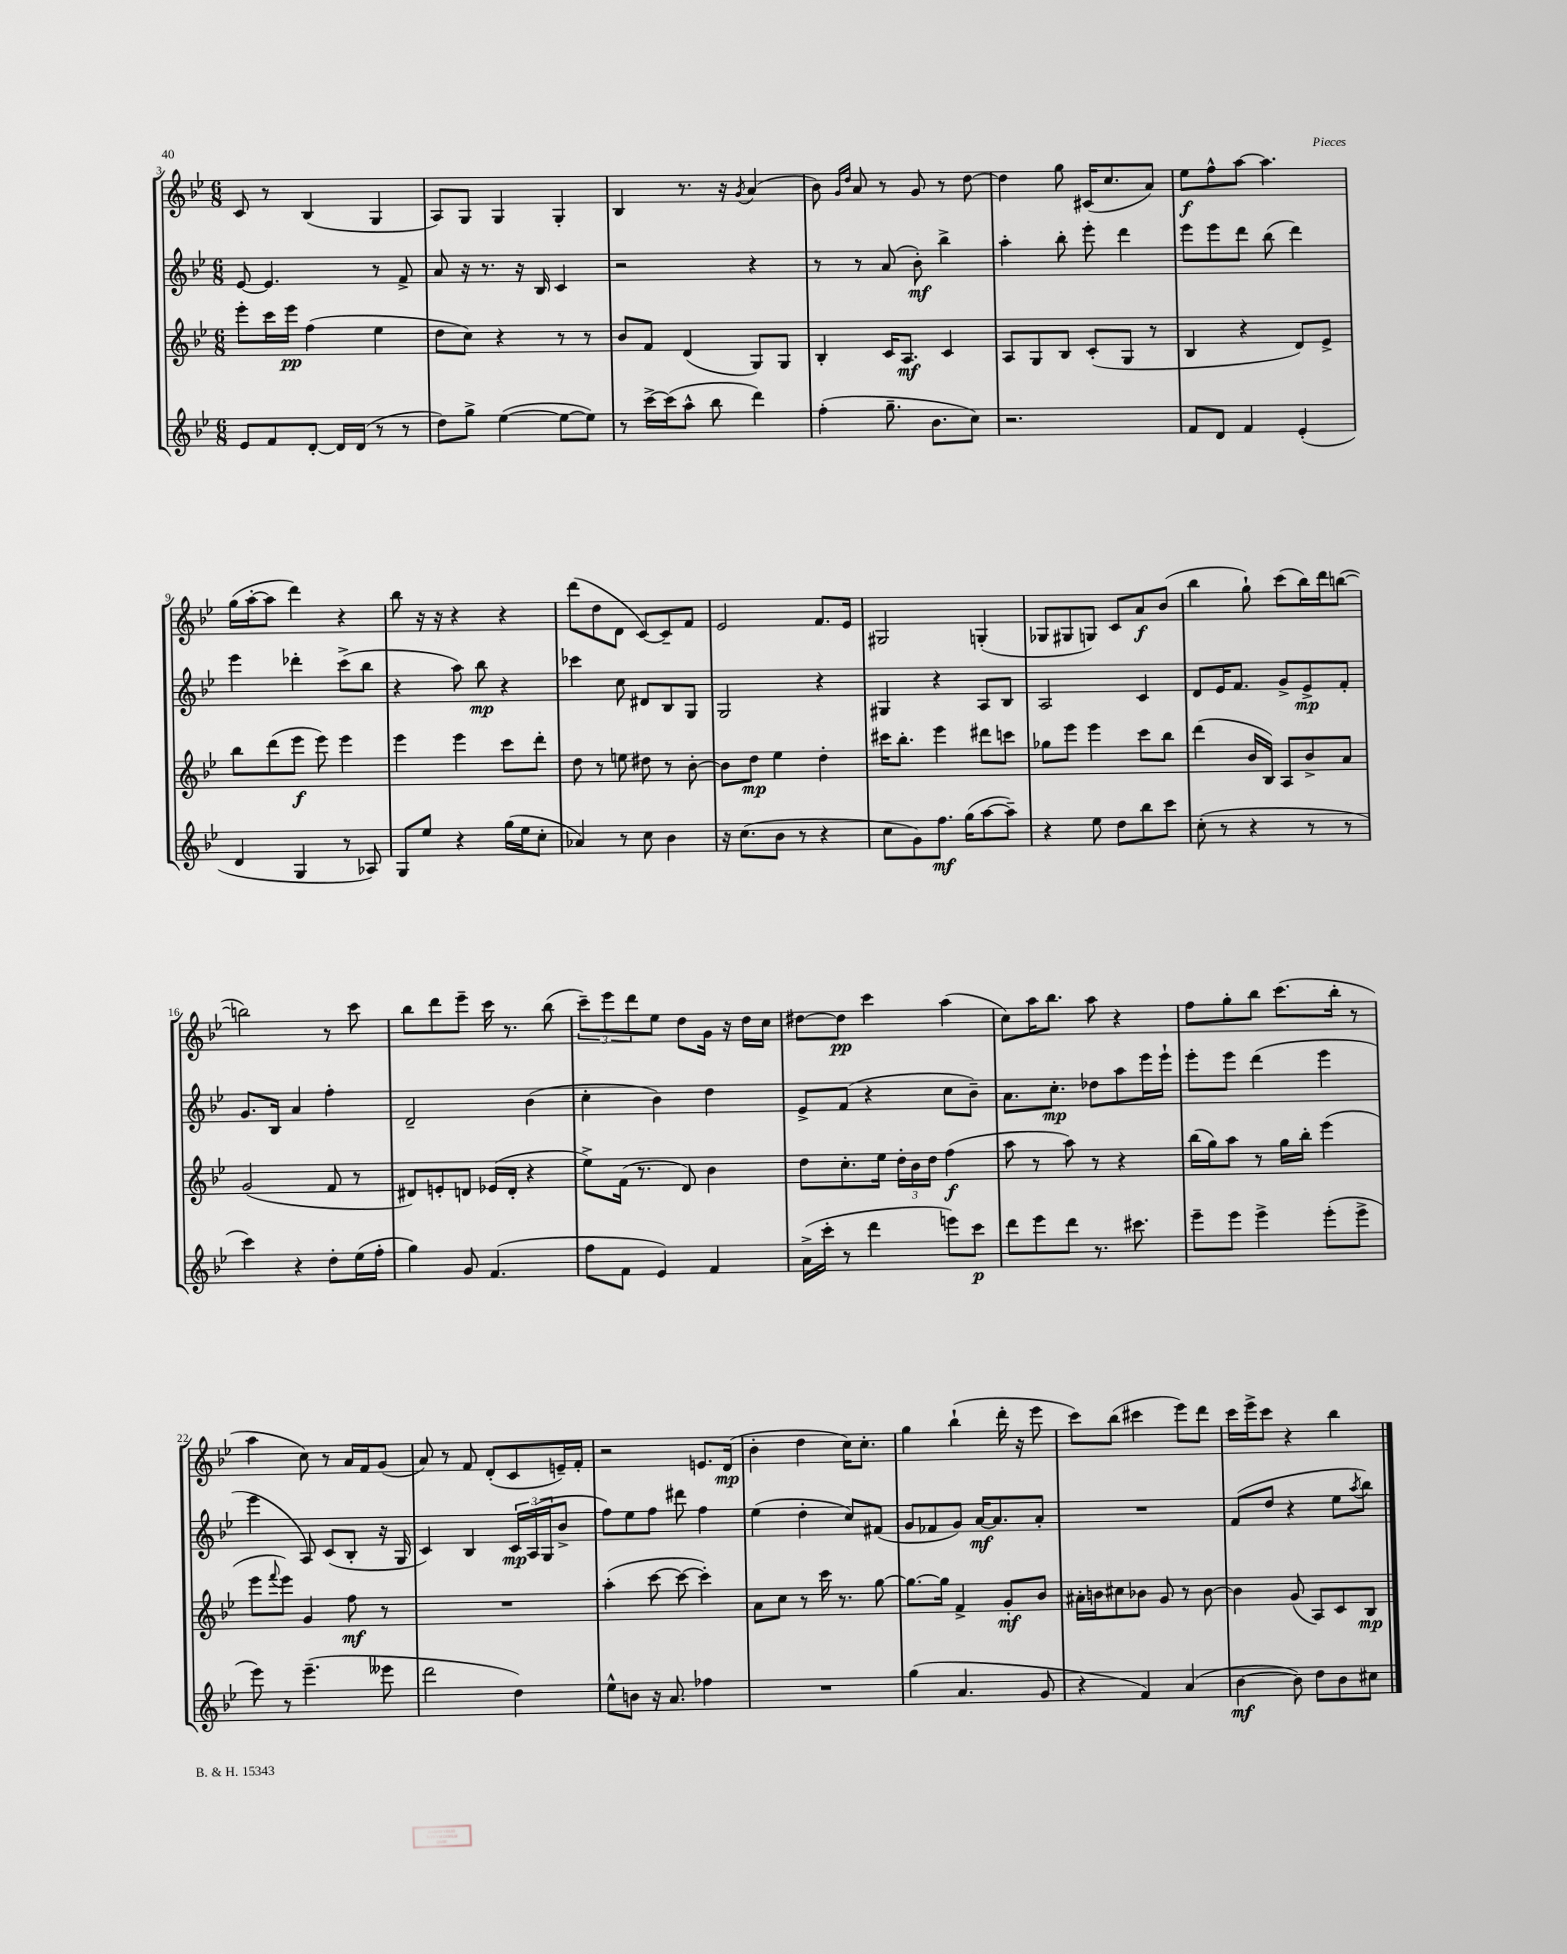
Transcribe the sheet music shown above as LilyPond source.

<<
\new StaffGroup <<
\new Staff = "s0" {
    \clef treble \key bes \major \numericTimeSignature \time 6/8
    c'8 r8 bes4( g4 |
    a8) g8 g4 g4-. |
    bes4 r8. r16 \acciaccatura { g'8 } a'4( |
    bes'8) \grace { g'16 d''16 } a'8 r8 g'8 r8 d''8~ |
    d''4 g''8 cis'16( c''8. a'8) |
    ees''8\f f''8-^ a''8~ a''4. |
    g''16( a''16~-. a''8 d'''4) r4 |
    bes''8 r16 r16 r4 r4 |
    d'''8( d''8 d'8 c'8~) c'8-- f'8 |
    ees'2 f'8. ees'16 |
    gis2 g4-.( |
    ges8 gis8 g8) c'8 a'8\f bes'8( |
    bes''4 g''8-!) c'''8( bes''16) d'''16 b''8~( |
    b''2) r8 c'''8 |
    bes''8 d'''8 ees'''8-- c'''16 r8. bes''8( |
    \tuplet 3/2 { c'''8--) ees'''8 d'''8 } ees''8 d''8 g'16 r16 d''16 c''16 |
    dis''8~ dis''8\pp c'''4 a''4( |
    c''8) a''16 bes''8. a''8 r4 |
    f''8 g''8-. bes''8 c'''8.( bes''16-. r8 |
    a''4 c''8) r8 a'16 f'16 g'8( |
    a'8) r8 f'8 d'8-.( c'8 e'16--) f'16-. |
    r2 e'8. d'16\mp( |
    bes'4-. d''4 c''16) c''8.-. |
    g''4 bes''4-!( d'''16-. r16 ees'''8 |
    c'''8) bes''8( cis'''4 ees'''8) d'''8 |
    c'''16 ees'''16-> c'''8 r4 bes''4 \bar "|." |
}
\new Staff = "s1" {
    \clef treble \key bes \major \numericTimeSignature \time 6/8
    ees'8~ ees'4. r8 f'8-> |
    a'8 r16 r8. r16 bes16 c'4 |
    r2 r4 |
    r8 r8 a'8( bes'8-.\mf) bes''4-> |
    a''4-. bes''8-. ees'''8-. d'''4 |
    ees'''8 ees'''8 d'''8 bes''8( d'''4) |
    ees'''4 des'''4-. c'''8->( bes''8 |
    r4 a''8) bes''8\mp r4 |
    ces'''4 c''8 dis'8 bes8 g8 |
    g2 r4 |
    gis4 r4 a8 bes8 |
    a2 c'4 |
    d'8 ees'16 f'8. g'8-> ees'8->\mp f'8-. |
    g'8. bes16 a'4 f''4-. |
    d'2-- bes'4( |
    c''4-. bes'4) d''4 |
    ees'8-> f'8( r4 c''8 bes'8--) |
    a'8. c''8.-.\mp des''8 a''8 ees'''16 ees'''16-! |
    ees'''8-. ees'''8 d'''4( ees'''4 |
    ees'''4 a8) c'8( bes8-. r16 g16 |
    c'4) bes4 \tuplet 3/2 { c'16\mp a16( g16 } bes'8-> |
    f''8) ees''8 f''8 dis'''8 f''4 |
    ees''4( d''4-. c''8) fis'8( |
    g'8 fes'8 g'8) a'16~\mf a'8. a'8-. |
    R2. |
    f'8( d''8 r4 ees''8 \acciaccatura { a''8 } bes''8) \bar "|." |
}
\new Staff = "s2" {
    \clef treble \key bes \major \numericTimeSignature \time 6/8
    ees'''8-. c'''16 ees'''16\pp f''4( ees''4 |
    d''8 c''8) r4 r8 r8 |
    bes'8 f'8 d'4( g8) g8 |
    bes4-. c'16 a8.\mf c'4 |
    a8 g8 bes8 c'8-.( g8 r8 |
    bes4 r4 d'8) ees'8-> |
    bes''8 d'''8( ees'''8\f ees'''8) ees'''4 |
    ees'''4 ees'''4 c'''8 d'''8-. |
    d''8 r8 e''8 dis''8 r8 bes'8~-. |
    bes'8 d''8\mp ees''4 d''4-. |
    cis'''16 bes''8.-. ees'''4 dis'''8 c'''8 |
    ges''8 ees'''8 ees'''4 c'''8 bes''8 |
    d'''4( bes'16 bes16) a8 bes'8-> a'8 |
    g'2( f'8 r8 |
    dis'8) e'8-. d'8 ees'16( d'16-. r4 |
    ees''8->) f'16( r8. d'8) bes'4 |
    d''8 c''8.-. ees''16 \tuplet 3/2 { d''16-. bes'16 d''16 } f''4\f( |
    a''8 r8 a''8) r8 r4 |
    bes''16( g''16) a''8 r8 g''16 bes''16-. ees'''4( |
    ees'''8 \appoggiatura { f'''8 } ees'''8) g'4 f''8\mf r8 |
    R2. |
    a''4-.( c'''8~ c'''8~ c'''4-.) |
    a'8 c''8 r8 c'''16 r8. g''8~ |
    g''8.~ g''16 f'4-> g'8-.\mf bes'8 |
    ais'16-. b'16 cis''8 bes'8 g'8 r8 bes'8~ |
    bes'4 g'8( a8) c'8 bes8\mp \bar "|." |
}
\new Staff = "s3" {
    \clef treble \key bes \major \numericTimeSignature \time 6/8
    ees'8 f'8 d'8~-. d'16 d'16( r8 r8 |
    d''8) g''8-> ees''4~( ees''8~ ees''8) |
    r8 c'''16~-> c'''16( a''8-^ bes''8 d'''4) |
    f''4-.( g''8.-- bes'8. c''8) |
    r2. |
    f'8 d'8 f'4 ees'4-.( |
    d'4 g4 r8 aes8) |
    g8 ees''8 r4 g''16( ees''16 c''8-. |
    aes'4) r8 c''8 bes'4 |
    r16 c''8.( bes'8 r8 r4 |
    c''8 g'8) f''8.\mf g''16( a''8~ a''8--) |
    r4 ees''8 d''8 bes''8 c'''8 |
    c''8-.( r8 r4 r8 r8 |
    c'''4) r4 d''8-. ees''16( f''16-. |
    g''4) g'8 f'4.( |
    f''8 f'8 ees'4) f'4 |
    a'16->( c'''16-. r8 d'''4 e'''8) c'''8\p |
    d'''8 ees'''8 d'''8 r8. cis'''8. |
    ees'''8-- ees'''8 ees'''4-> ees'''8-.( ees'''8-> |
    ees'''8) r8 ees'''4.--( eeses'''8 |
    d'''2 d''4) |
    ees''8-^ b'8 r16 a'8. fes''4 |
    R2. |
    g''4( a'4. g'8 |
    r4 f'4) a'4( |
    bes'4~\mf bes'8) d''8 bes'8 cis''8 \bar "|." |
}
>>
>>
\layout { \context { \Score currentBarNumber = #3 } }
